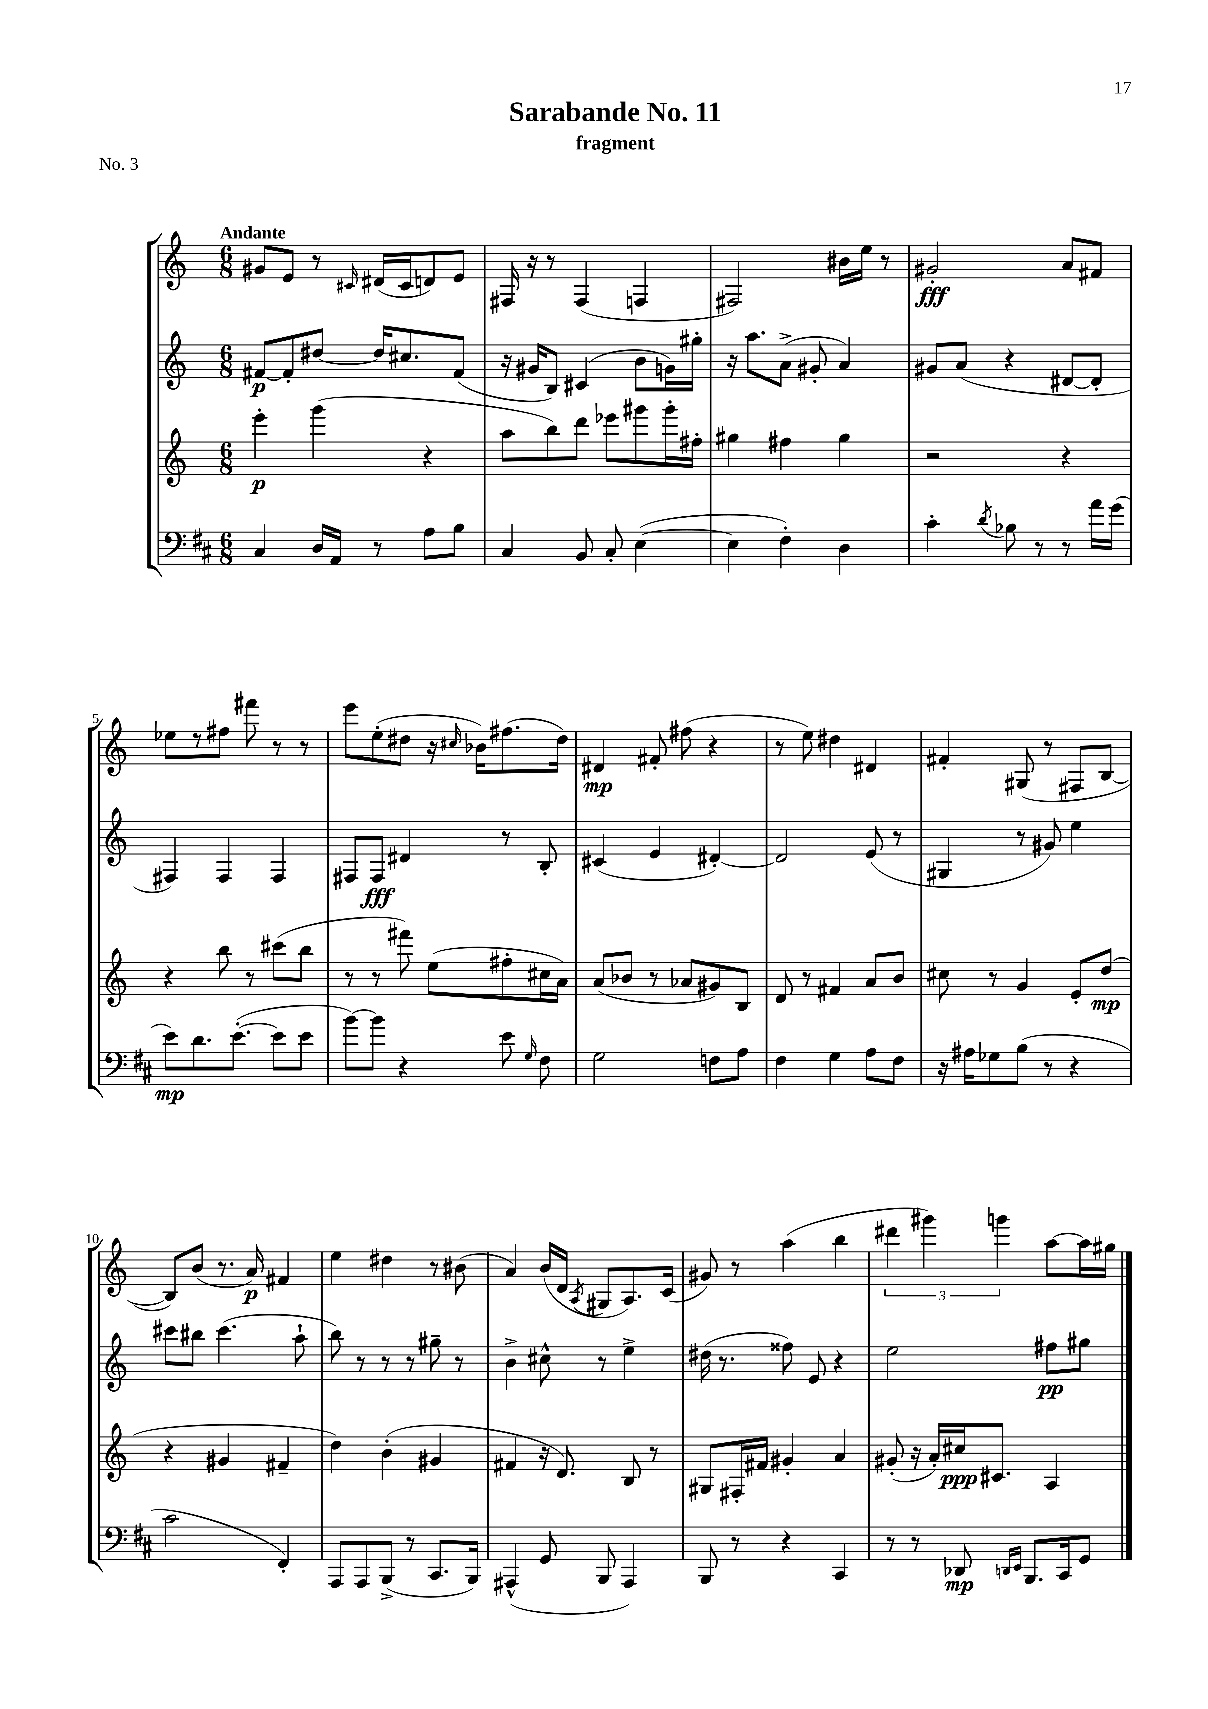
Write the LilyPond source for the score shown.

\header { title = "Sarabande No. 11" subtitle = "fragment" piece = "No. 3" }
<<
\new StaffGroup <<
\new Staff = "s0" {
    \clef treble \key c \major \numericTimeSignature \time 6/8 \tempo "Andante"
    \autoBeamOff gis'8[ e'8] r8 \grace { cis'16 } dis'16[( cis'16 d'8) e'8] |
    fis16 r16 r8 fis4( f4 |
    fis2) bis'16[ e''16] r8 |
    gis'2-.\fff a'8[ fis'8] |
    ees''8[ r8 fis''8] fis'''8 r8 r8 |
    e'''8[ e''8-.( dis''8] r16 \grace { cis''16 } bes'16[) fis''8.( dis''16]) |
    dis'4\mp fis'8-. fis''8( r4 |
    r8 e''8) dis''4 dis'4 |
    fis'4-. gis8( r8 fis8[ b8]~ |
    b8[) b'8]( r8. a'16\p) fis'4 |
    e''4 dis''4 r8 bis'8( |
    a'4) b'16[( d'16] \acciaccatura { a8 } gis8[ a8.) c'16]( |
    gis'8) r8 a''4( b''4 |
    \tuplet 3/2 { dis'''4 gis'''4) g'''4 } a''8[~ a''16 gis''16] \bar "|." |
}
\new Staff = "s1" {
    \clef treble \key c \major \numericTimeSignature \time 6/8
    \autoBeamOff fis'8[~\p fis'8-. dis''8]~ dis''16[ cis''8. fis'8]( |
    r16 gis'16[ b8]) cis'4( b'8[ g'16) gis''16]-. |
    r16 a''8.[ a'8]->( gis'8-. a'4) |
    gis'8[ a'8]( r4 dis'8[~ dis'8]-. |
    fis4) fis4 fis4 |
    fis8[ fis8]\fff dis'4 r8 b8-. |
    cis'4( e'4 dis'4~-.) |
    dis'2 e'8( r8 |
    gis4 r8 gis'8) e''4 |
    cis'''8[ bis''8] cis'''4.( a''8-! |
    b''8) r8 r8 r8 gis''8-- r8 |
    b'4-> cis''8-^ r8 e''4-> |
    dis''16( r8. fisis''8) e'8 r4 |
    e''2 fis''8[\pp gis''8] \bar "|." |
}
\new Staff = "s2" {
    \clef treble \key c \major \numericTimeSignature \time 6/8
    \autoBeamOff e'''4-.\p g'''4( r4 |
    a''8[ b''8) d'''8] ees'''8[ gis'''8 gis'''16-. fis''16]-. |
    gis''4 fis''4 gis''4 |
    r2 r4 |
    r4 b''8 r8 cis'''8[( b''8] |
    r8 r8 fis'''8) e''8[( fis''8-. cis''16 a'16]) |
    a'8[( bes'8] r8 aes'8[ gis'8) b8] |
    d'8 r8 fis'4 a'8[ b'8] |
    cis''8 r8 g'4 e'8[-. d''8]\mp( |
    r4 gis'4 fis'4-- |
    d''4) b'4-.( gis'4 |
    fis'4 r16 d'8.) b8 r8 |
    gis8[ fis16-. fis'16] gis'4-. a'4 |
    gis'8-.( r16 a'16[-.) cis''16\ppp cis'8.] a4 \bar "|." |
}
\new Staff = "s3" {
    \clef bass \key d \major \numericTimeSignature \time 6/8
    \autoBeamOff cis4 d16[ a,16] r8 a8[ b8] |
    cis4 b,8 cis8-. e4~( |
    e4 fis4-.) d4 |
    cis'4-. \acciaccatura { d'8 } bes8 r8 r8 a'16[ g'16]( |
    e'8[\mp) d'8. e'8.]~-.( e'8[ e'8] |
    b'8[~) b'8] r4 e'8 \grace { g16 } fis8 |
    g2 f8[ a8] |
    fis4 g4 a8[ fis8] |
    r16 ais16[ ges8 b8]( r8 r4 |
    cis'2 fis,4-.) |
    a,,8[ a,,8 b,,8]->( r8 cis,8.[ b,,16]) |
    ais,,4-^( g,8 b,,8 ais,,4) |
    b,,8 r8 r4 cis,4 |
    r8 r8 des,8\mp \grace { d,16[ e,16] } b,,8.[ cis,16 g,8] \bar "|." |
}
>>
>>
